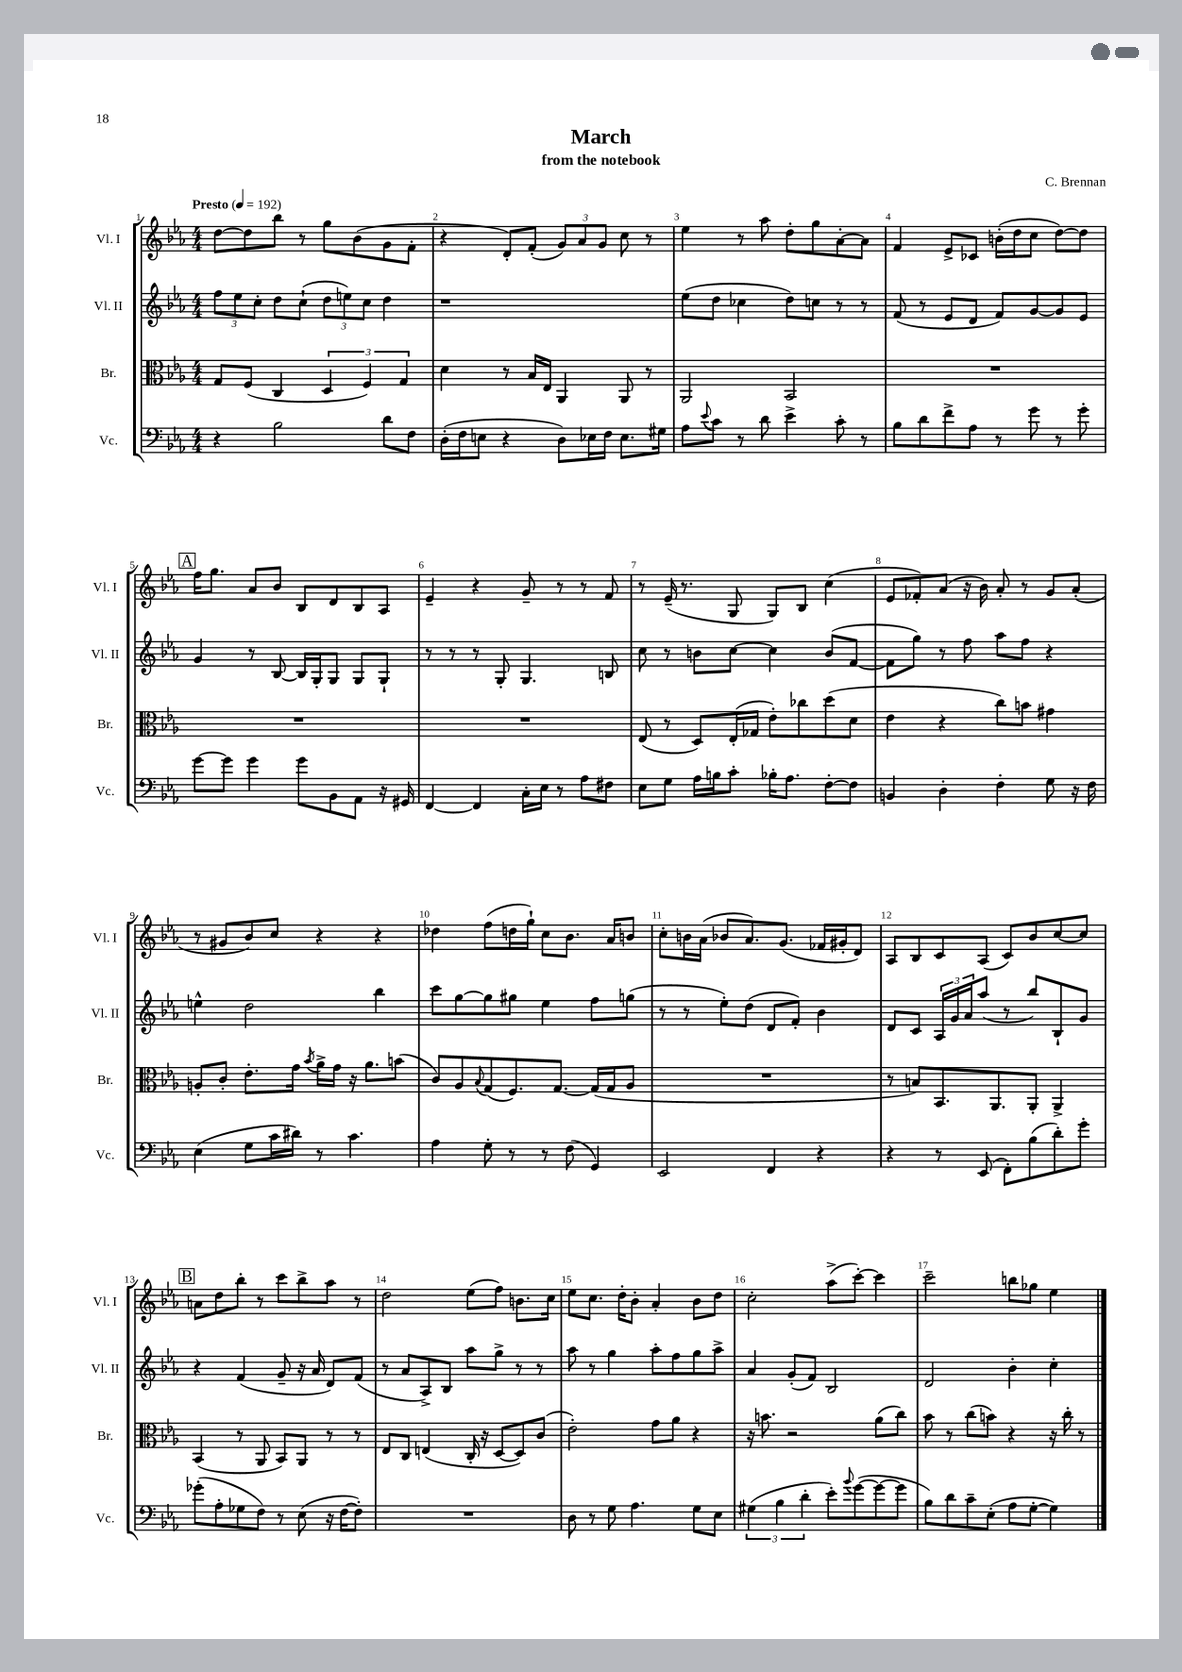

**kern	**kern	**kern	**kern
*staff4	*staff3	*staff2	*staff1
*clefF4	*clefC3	*clefG2	*clefG2
*k[b-e-a-]	*k[b-e-a-]	*k[b-e-a-]	*k[b-e-a-]
*M4/4	*M4/4	*M4/4	*M4/4
*MM192	*MM192	*MM192	*MM192
4r	8G	12ff	[8dd
.	.	12ee-	.
.	(8F	.	8dd]
.	.	12cc'	.
2B-	4C	8dd	8bb-
.	.	(8cc`	8r
.	6D	12dd	8gg
.	.	12ee)	.
.	.	.	(8b-
.	6F)	12cc	.
8d	.	4dd	8g
.	6G	.	.
8F	.	.	8f'
=	=	=	=
(16D'	4d	1r	4r
16F	.	.	.
8E	.	.	.
4r	8r	.	8d')
.	16B-	.	(8f'
.	16E-	.	.
8D)	4AA-	.	12g)
.	.	.	12a-
16E-	.	.	.
.	.	.	12g
16F	.	.	.
8.E-	8AA-	.	8cc
.	8r	.	8r
16G#	.	.	.
=	=	=	=
8A-	2AA-	(8ee-	4ee-
8qqe-	.	.	.
8c	.	8dd	.
8r	.	4cc-	8r
8d	.	.	8aa-
4e-^	2BB-	8dd)	8dd'
.	.	8cc	8gg
8c'	.	8r	[8a-'
8r	.	8r	8a-]
=	=	=	=
8B-	1r	(8f	4f
8d	.	8r	.
8f^	.	8e-	8e-^
8A-	.	8d	8c-
8r	.	8f)	(16b'
.	.	.	16dd
8g	.	[8g	8cc
8r	.	8g]	[8dd)
8g'	.	8e-	8dd]
=	=	=	=
[8g	1r	4g	16ff
.	.	.	8.gg
8g]	.	.	.
4g	.	8r	8a-
.	.	[8B-	8b-
8g	.	16B-]	8B-
.	.	16G'	.
8BB-	.	8G	8d
8AA-	.	8G	8B-
16r	.	8G`	8A-
16GG#	.	.	.
=	=	=	=
[4FF	1r	8r	4e-~
.	.	8r	.
4FF]	.	8r	4r
.	.	8G'	.
16C'	.	4.G	8g~
16E-	.	.	.
8r	.	.	8r
8A-	.	.	8r
8F#	.	8B	8f
=	=	=	=
8E-	(8E-	8cc	8r
8G	8r	8r	(16e-~
.	.	.	8.r
16A-	8D)	8b	.
16B	.	.	.
8c'	(16E-'	[8cc	8G
.	16G-	.	.
16B-'	8e-')	4cc]	8G)
8.A-	.	.	.
.	8cc-	.	8B-
[8F'	(8dd	(8b	(4cc
8F]	8d	[8f	.
=	=	=	=
4BB	4e-	8f]	8e-
.	.	8gg)	8f-')
4D'	4r	8r	(8a-
.	.	8ff	16r
.	.	.	16b-)
4F'	8cc)	8aa-	8a-'
.	8b	8ff	8r
8G	4g#	4r	8g
16r	.	.	(8a-'
16F	.	.	.
=	=	=	=
(4E-	8A'	4ee^^	8r
.	8c'	.	8g#
8G	8.e-'	2dd	8b-)
16c	.	.	8cc
16d#)	16g	.	.
.	8qb-	.	.
8r	16a-^	.	4r
.	16g	.	.
4.c	16r	.	.
.	8.a-	.	.
.	.	4bb-	4r
.	(8b	.	.
=	=	=	=
4A-	8c)	8ccc	4dd-
.	8A-	[8gg	.
.	8qqB-	.	.
8G'	(8G	8gg]	(8ff
8r	8.F)	8gg#	16dd
.	.	.	16gg`)
8r	.	4ee-	8cc
.	[8.G	.	.
(8F	.	.	8.b-
4GG)	(16G]	8ff	.
.	16G	.	16a-
.	8A-	(8gg	8b
=	=	=	=
2EE-	1r	8r	8cc'
.	.	8r	16b
.	.	.	(16a-
.	.	8ee-')	8b-
.	.	(8dd	8.a-)
4FF	.	8d	.
.	.	.	(8.g
.	.	8f')	.
4r	.	4b-	16f-
.	.	.	16g#'
.	.	.	8d)
=	=	=	=
4r	8r	8d	8A-
.	8B)	8c	8B-
8r	8.BB-	24A-	8c
.	.	24g	.
.	.	24a-	.
(8EE-	.	(8aa-	(8A-
.	8.AA-	.	.
8FF')	.	8r	8c)
(8B-	8AA-'	8bb-)	8b-
8d')	4AA-^	8B-`	[8cc
8g'	.	8g	8cc]
=	=	=	=
(8g-'	(4BB-	4r	8a
8A-'	.	.	8dd
8G-	8r	(4f	8bb-'
8F)	8AA-	.	8r
8r	8BB-)	8g~	8ccc
(8E-	8AA-	16r	8bb-^
.	.	16a-	.
16r	8r	8d)	8aa-
[16F	.	.	.
8F'])	8r	(8f	8r
=	=	=	=
1r	8E-	8r	2dd
.	8C	8a-	.
.	(4E	8A-^)	.
.	.	8B-	.
.	16C'	8aa-	(8ee-
.	16r	.	.
.	[8D	8gg^	8ff)
.	8D])	8r	8.b
.	(8c	8r	.
.	.	.	16cc
=	=	=	=
8D	2e-')	8aa-	8ee-
8r	.	8r	8.cc
8G	.	4gg	.
.	.	.	16dd'
4.A-	.	.	8b-'
.	8g	8aa-'	4a-'
.	8a-	8ff	.
8G	4r	8gg	8b-
8E-	.	8aa-^	8dd
=	=	=	=
(6G#	16r	4a-	2cc'
.	8.b	.	.
6B-	.	.	.
.	2r	(8g'	.
6d'	.	.	.
.	.	8f)	.
8e-')	.	2B-	(8aa-^
8qqb-	.	.	.
([8g	.	.	[8ccc')
8g_	(8a-	.	4ccc]
8g]	8cc)	.	.
=	=	=	=
8B-)	8b-	2d	2ccc~
8d	8r	.	.
8c~	(8cc	.	.
(8E-'	8b)	.	.
8A-	4r	4b-'	8bb
[8G'	.	.	8gg-
4G])	16r	4cc'	4ee-
.	16cc'	.	.
.	8r	.	.
==	==	==	==
*-	*-	*-	*-
